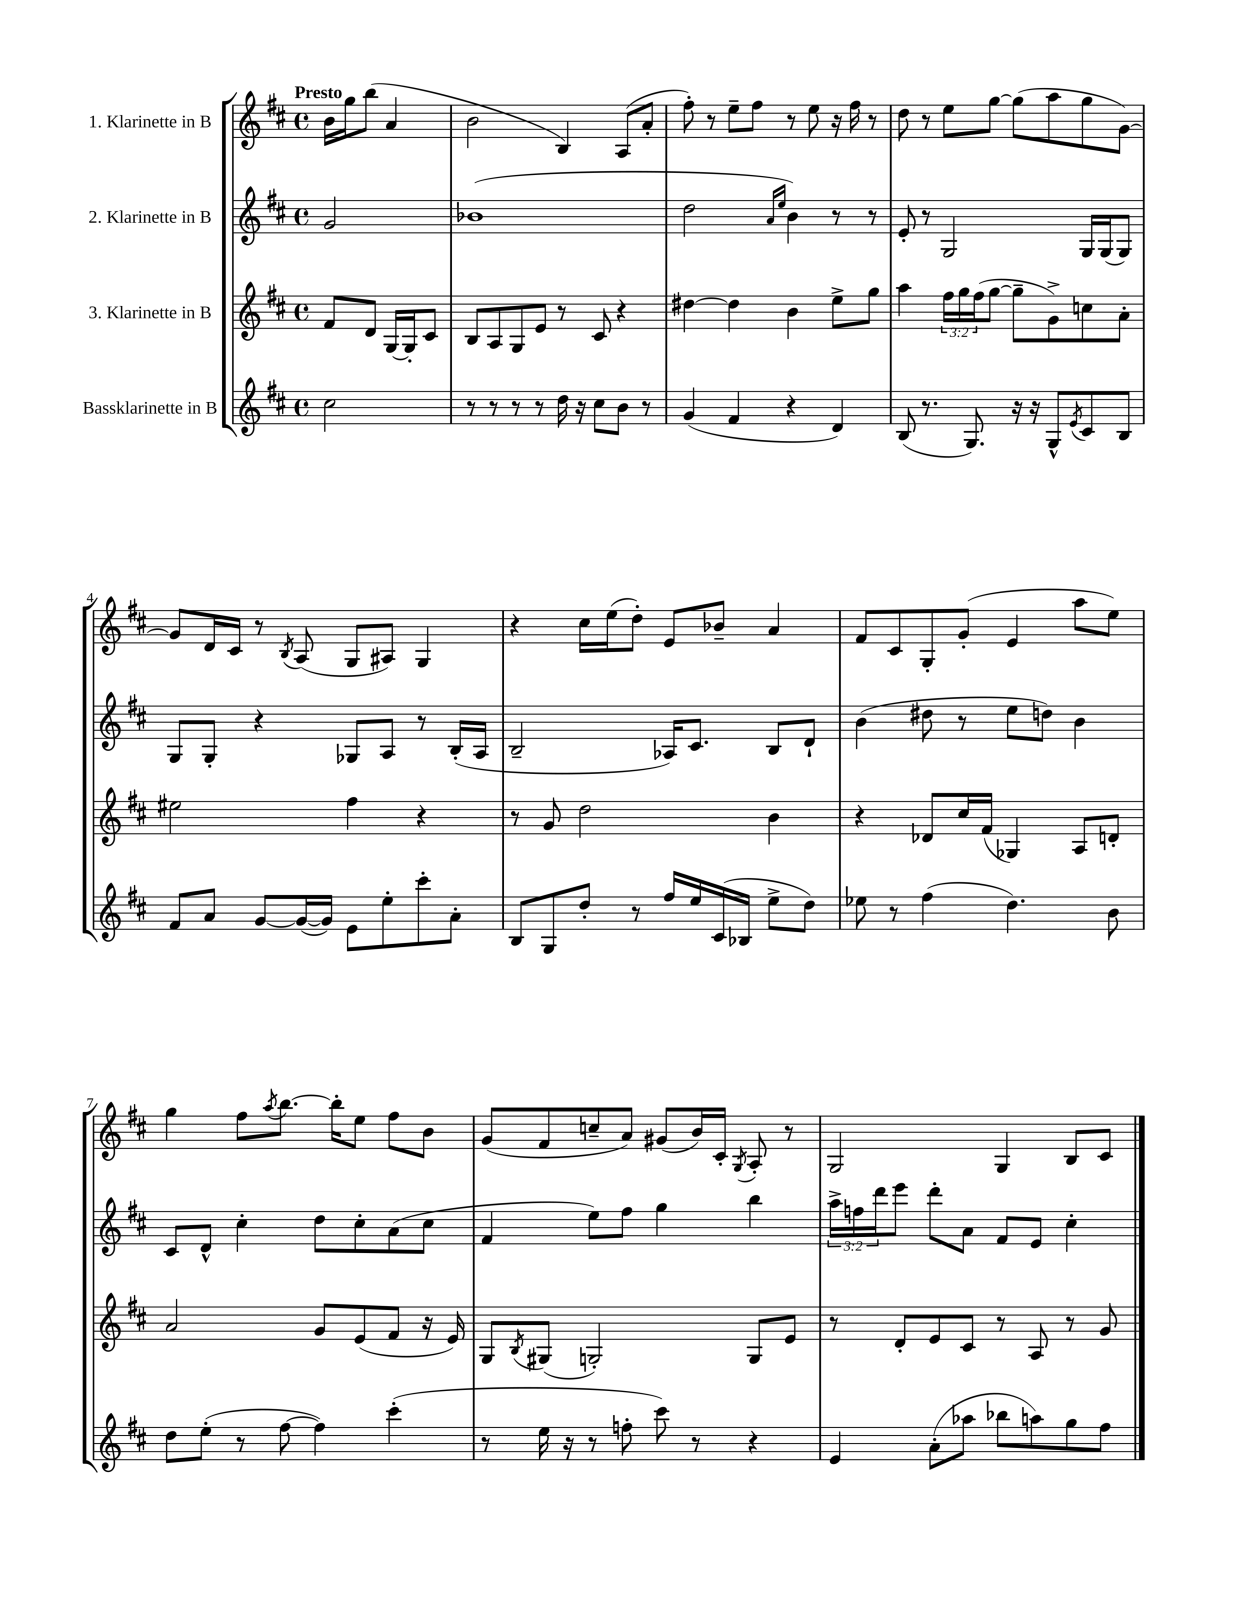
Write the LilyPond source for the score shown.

<<
\new StaffGroup <<
\new Staff = "s0" \with { instrumentName = "1. Klarinette in B" } {
    \clef treble \key d \major \defaultTimeSignature \time 4/4 \partial 2 \tempo "Presto"
    b'16 g''16 b''8( a'4 |
    b'2 b4) a8( a'8-. |
    fis''8-.) r8 e''8-- fis''8 r8 e''8 r16 fis''16 r8 |
    d''8 r8 e''8 g''8~ g''8( a''8 g''8 g'8~) |
    g'8 d'16 cis'16 r8 \acciaccatura { b8 } a8( g8 ais8) g4 |
    r4 cis''16 e''16( d''8-.) e'8 bes'8-- a'4 |
    fis'8 cis'8 g8-. g'8-.( e'4 a''8 e''8) |
    g''4 fis''8 \acciaccatura { a''8 } b''8.~ b''16-. e''8 fis''8 b'8 |
    g'8( fis'8 c''8-- a'8) gis'8( b'16) cis'16-. \acciaccatura { g8 } a8-. r8 |
    g2 g4 b8 cis'8 \bar "|." |
}
\new Staff = "s1" \with { instrumentName = "2. Klarinette in B" } {
    \clef treble \key d \major \defaultTimeSignature \time 4/4 \override Staff.TupletNumber.text = #tuplet-number::calc-fraction-text \partial 2
    g'2 |
    bes'1( |
    d''2 \grace { a'16 e''16 } b'4) r8 r8 |
    e'8-. r8 g2 g16 g16( g8) |
    g8 g8-. r4 ges8 a8 r8 b16-.( a16 |
    b2-- aes16) cis'8. b8 d'8-! |
    b'4( dis''8 r8 e''8 d''8) b'4 |
    cis'8 d'8-^ cis''4-. d''8 cis''8-. a'8( cis''8 |
    fis'4 e''8) fis''8 g''4 b''4 |
    \tuplet 3/2 { a''16-> f''16 d'''16 } e'''8 d'''8-. a'8 fis'8 e'8 cis''4-. \bar "|." |
}
\new Staff = "s2" \with { instrumentName = "3. Klarinette in B" } {
    \clef treble \key d \major \defaultTimeSignature \time 4/4 \override Staff.TupletNumber.text = #tuplet-number::calc-fraction-text \partial 2
    fis'8 d'8 g16~ g16-. cis'8 |
    b8 a8 g8 e'8 r8 cis'8 r4 |
    dis''4~ dis''4 b'4 e''8-> g''8 |
    a''4 \tuplet 3/2 { fis''16 g''16 fis''16( } g''8~ g''8-- g'8->) c''8 a'8-. |
    eis''2 fis''4 r4 |
    r8 g'8 d''2 b'4 |
    r4 des'8 cis''16 fis'16( ges4) a8 d'8-. |
    a'2 g'8 e'8( fis'8 r16 e'16) |
    g8 \acciaccatura { b8 } gis8( g2-.) g8 e'8 |
    r8 d'8-. e'8 cis'8 r8 a8 r8 g'8 \bar "|." |
}
\new Staff = "s3" \with { instrumentName = "Bassklarinette in B" } {
    \clef treble \key d \major \defaultTimeSignature \time 4/4 \partial 2
    cis''2 |
    r8 r8 r8 r8 d''16 r16 cis''8 b'8 r8 |
    g'4( fis'4 r4 d'4) |
    b8( r8. g8.) r16 r16 g8-^ \acciaccatura { e'8 } cis'8 b8 |
    fis'8 a'8 g'8~ g'16~( g'16) e'8 e''8-. cis'''8-. a'8-. |
    b8 g8 d''8-. r8 fis''16 e''16 cis'16( bes16 e''8-> d''8) |
    ees''8 r8 fis''4( d''4.) b'8 |
    d''8 e''8-.( r8 fis''8~ fis''4) cis'''4-.( |
    r8 e''16 r16 r8 f''8-. cis'''8) r8 r4 |
    e'4 a'8-.( aes''8 bes''8 a''8) g''8 fis''8 \bar "|." |
}
>>
>>
